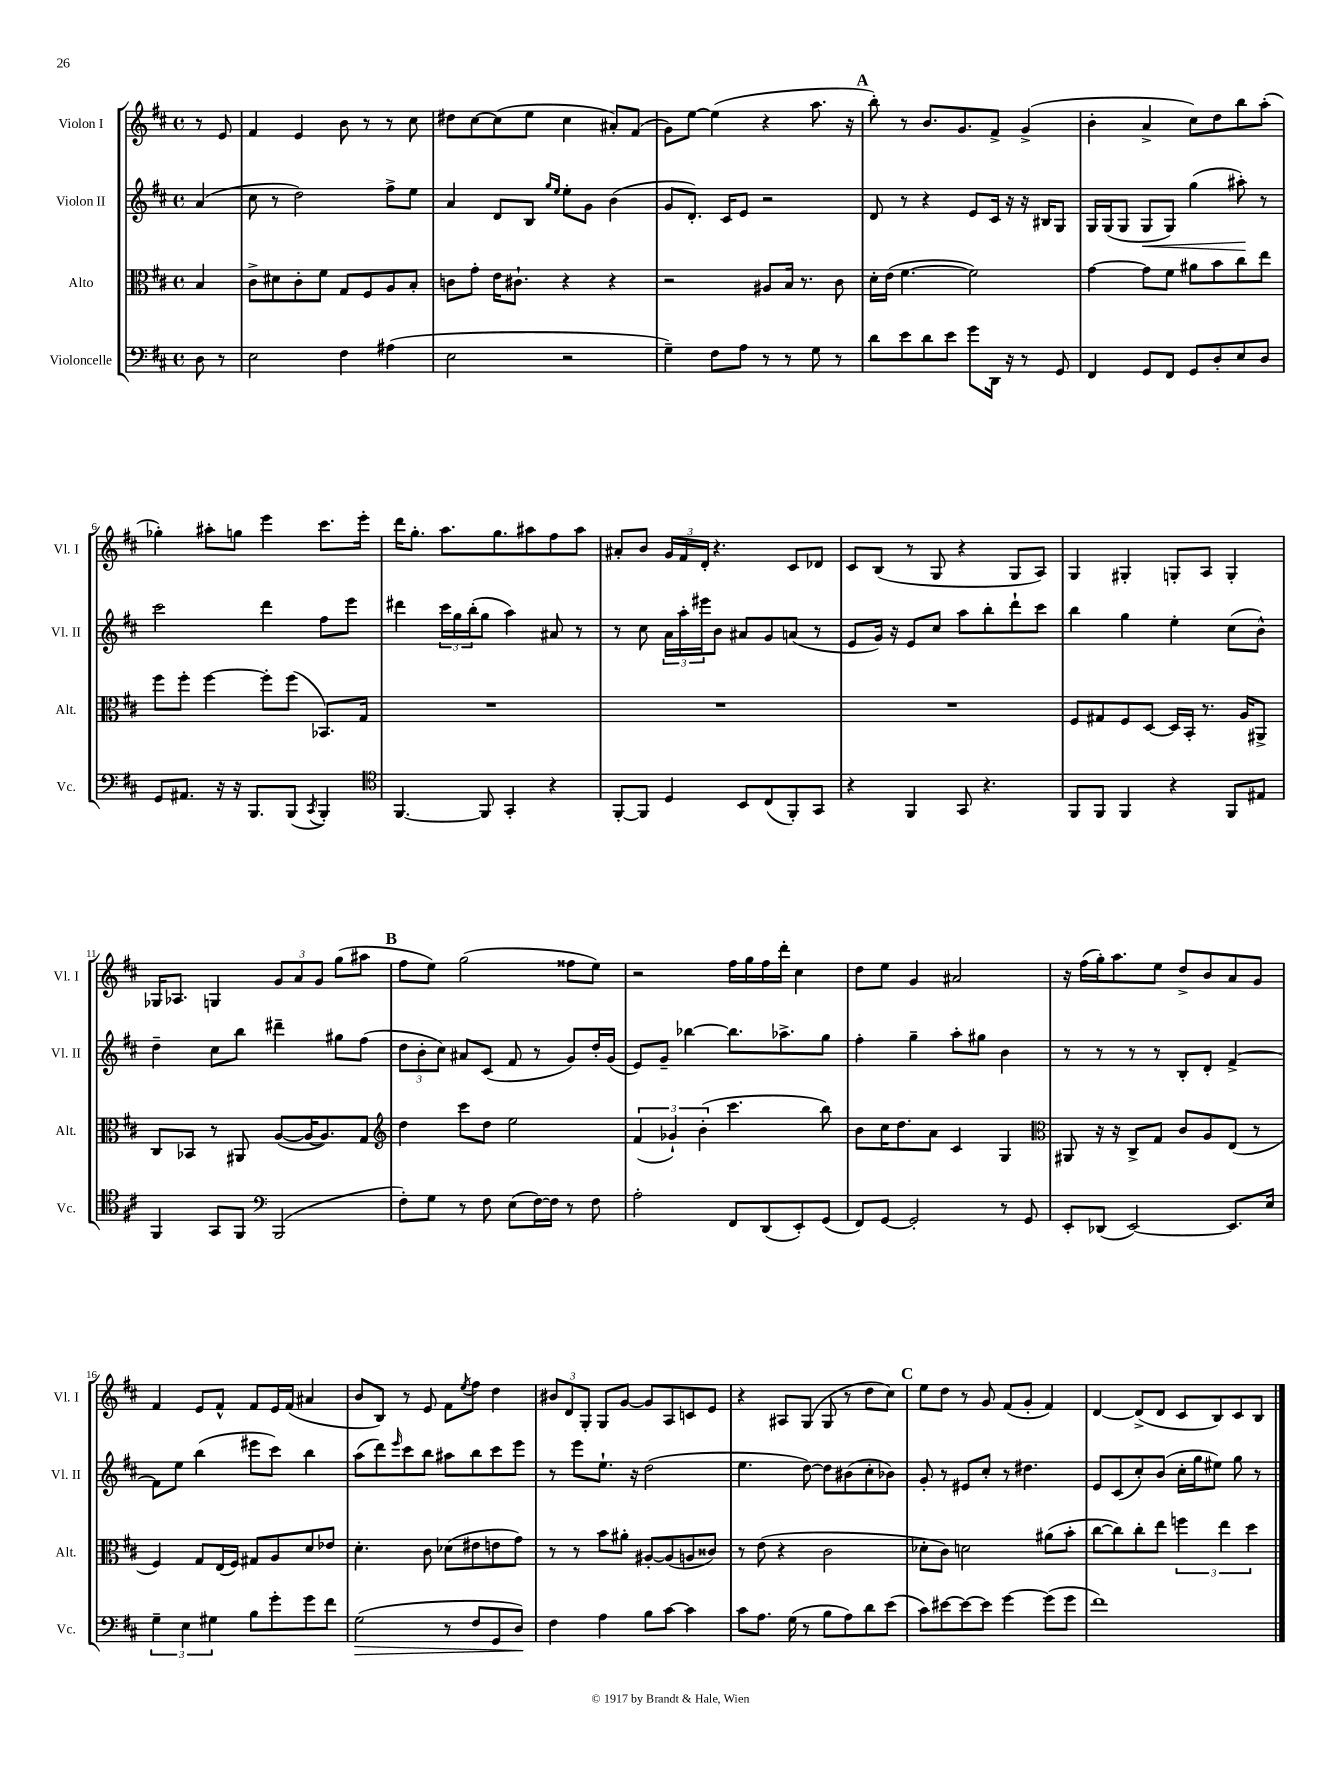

**kern	**kern	**kern	**kern
*staff4	*staff3	*staff2	*staff1
*clefF4	*clefC3	*clefG2	*clefG2
*k[f#c#]	*k[f#c#]	*k[f#c#]	*k[f#c#]
*M4/4	*M4/4	*M4/4	*M4/4
*met(c)	*met(c)	*met(c)	*met(c)
8D	4B	(4a	8r
8r	.	.	8e
=	=	=	=
2E	8c#^	8cc#	4f#
.	8d#	8r	.
.	8c#'	2dd)	4e
.	8f#	.	.
4F#	8G	.	8b
.	8F#	.	8r
(4A#	8A	8ff#^	8r
.	8B'	8ee	8cc#
=	=	=	=
2E	8c	4a	8dd#
.	8g'	.	[8cc#
.	16e	8d	(8cc#]
.	8.c#`	.	.
.	.	8B	8ee
.	.	16qqgg	.
.	.	16qqee	.
2r	4r	8ee'	4cc#
.	.	8g	.
.	4r	(4b	8a#')
.	.	.	(8f#
=	=	=	=
4G~)	2r	8g	8g)
.	.	8.d')	[8ee
8F#	.	.	(4ee]
.	.	16c#	.
8A	.	8e	.
8r	8A#	2r	4r
8r	16B	.	.
.	8.r	.	.
8G	.	.	8.aa
8r	8c#	.	.
.	.	.	16r
=	=	=	=
8d	16d'	8d	8bb')
.	(16e	.	.
8e	[4.f#	8r	8r
8d	.	4r	8.b
8e	.	.	.
.	.	.	8.g
8g	2f#])	8e	.
16DD	.	16c#	8f#^
16r	.	16r	.
8r	.	16r	(4g^
.	.	16B#	.
8GG	.	8G	.
=	=	=	=
4FF#	[4g	16G	4b'
.	.	(16G	.
.	.	8G	.
8GG	8g]	8G	4a^
8FF#	8f#	8G)	.
8GG	8a#	(4gg	8cc#)
8D'	8b	.	8dd
8E	8cc#	8aa#')	8bb
8D	8ee	8r	(8aa'
=	=	=	=
8GG	8ff#	2ccc#	4gg-')
8.AA#	8ff#'	.	.
.	[4ff#	.	8aa#'
16r	.	.	.
16r	.	.	8gg
8.BBB	.	.	.
.	8ff#']	4ddd	4eee
(8BBB	(8ff#	.	.
8qCC#	.	.	.
4BBB')	8.BB-)	8ff#	8.ccc#
.	.	8eee	.
.	16G	.	16eee'
=	=	=	=
*clefC4	*	*	*
[4.FF#	1r	4ddd#	16ddd
.	.	.	8.gg'
.	.	24ccc#	8.aa
.	.	24gg	.
.	.	(24bb'	.
8FF#]	.	8gg	.
.	.	.	8.gg
4GG'	.	4aa)	.
.	.	.	8aa#
4r	.	8a#	8ff#
.	.	8r	8aa#
=	=	=	=
[8FF#'	1r	8r	8a#'
8FF#]	.	8cc#	8b
4D	.	24a	24g
.	.	24aa'	24f#
.	.	24eee#	24d'
.	.	8b	4.r
8BB	.	8a#	.
(8C#	.	8g	.
8FF#')	.	(8a	8c#
8GG	.	8r	8d-
=	=	=	=
4r	1r	8e	8c#
.	.	16g)	(8B
.	.	16r	.
4FF#	.	8e	8r
.	.	8cc#	8G
8GG	.	8aa	4r
4.r	.	8bb'	.
.	.	8ddd`	8G
.	.	8ccc#	8A)
=	=	=	=
8FF#	8F#	4bb	4G
8FF#	8G#	.	.
4FF#	8F#	4gg	4G#'
.	[8D	.	.
4r	16D]	4ee'	8G'
.	16BB'	.	.
.	8.r	.	8A
8FF#	.	(8cc#	4G'
.	16A	.	.
8E#	8AA#^	8b^^)	.
=	=	=	=
4FF#	8C#	4dd~	16G-
.	.	.	8.A-
.	8BB-	.	.
8GG	8r	8cc#	4G
8FF#	8AA#	8bb	.
*clefF4	*	*	*
(2BBB	([8A	4ddd#~	12g
.	.	.	12a
.	16A_	.	.
.	.	.	12g
.	8.A])	.	.
.	.	8gg#	(8gg
.	8G	(8ff#	8aa#
=	=	=	=
*	*clefG2	*	*
8F#')	4dd	12dd	8ff#
.	.	12b'	.
8G	.	.	8ee)
.	.	12cc#)	.
8r	8ccc#	8a#	(2gg
8F#	8dd	(8c#	.
(8E	2ee	8f#	.
[16F#)	.	8r	.
16F#]	.	.	.
8r	.	8g)	8ff##
8F#	.	16dd'	8ee)
.	.	(16g	.
=	=	=	=
2A'	(6f#	8e)	2r
.	.	8g~	.
.	6g-`)	.	.
.	.	[4bb-	.
.	(6b'	.	.
8FF#	4.ccc#	8.bb-]	16ff#
.	.	.	16gg
(8DD	.	.	16ff#
.	.	8.aa-^	16ddd'
8EE')	.	.	4cc#
(8GG	8bb)	8gg	.
=	=	=	=
8FF#)	8b	4ff#'	8dd
[8GG	16cc#	.	8ee
.	8.dd	.	.
2GG']	.	4gg~	4g
.	8a	.	.
.	4c#	8aa'	2a#
.	.	8gg#	.
8r	4G	4b	.
8GG	.	.	.
=	=	=	=
*	*clefC3	*	*
8EE'	8AA#	8r	16r
.	.	.	(16ff#
(8DD-	16r	8r	16gg')
.	16r	.	8.aa
[2EE)	8C#^	8r	.
.	8G	8r	8ee
.	8c#	8B'	8dd^
.	8A	8d'	8b
8.EE]	(8E	[4f#^	8a
.	8r	.	8g
16E	.	.	.
=	=	=	=
6G~	4F#)	8f#]	4f#
.	.	8ee	.
6E	.	.	.
.	8G	(4bb	8e
6G#	.	.	.
.	(16E	.	8f#^^
.	16F#)	.	.
8B	8G#	8eee#	8f#
8g'	8A	8ccc#)	16e
.	.	.	(16f#
8g	8d	4bb	4a#
8f#	8e-	.	.
=	=	=	=
(2G	4.d'	(8aa	8b
.	.	8ddd)	8B)
.	.	16qqeee	.
.	.	8ccc#	8r
.	8c#	8bb	8e
8r	(8d-	8aa#	8f#
.	.	.	8qee
8F#	8e#	8bb	8ff#
8GG	8e	8ccc#	4dd
8D)	8g)	8eee	.
=	=	=	=
4F#	8r	8r	12b#
.	.	.	12d
.	8r	8eee	.
.	.	.	12G'
4A	8b	8.ee`	8G
.	8a#'	.	[8g
.	.	16r	.
8B	[8A#'	(2dd	8g]
[8c#	(8A#]	.	8A
4c#]	8A	.	8c
.	8c##)	.	8e
=	=	=	=
8c#	8r	4.ee	4r
8.A	(8e	.	.
.	4r	.	8A#
(16G	.	.	.
8r	.	[8dd)	(8G
8B	2c#	8dd]	8G
8A)	.	(8b#	8r
8d	.	8cc#'	8dd
(8e	.	8b-)	8cc#)
=	=	=	=
8c#)	8d-'	8g'	8ee
[8e#	8c#)	8r	8dd
8e#_	2d	8e#	8r
8e#]	.	8cc#'	8g
[4g	.	8r	(8f#
.	.	4.dd#	8g'
(8g]	(8a#	.	4f#)
8g	8b'	.	.
=	=	=	=
1f#)	[8cc#	8e	[4d
.	8cc#])	(8c#	.
.	8cc#'	8cc#')	(8d^]
.	8ee	(8b	8d
.	6ff	16cc#'	8c#
.	.	16gg	.
.	.	8ee#)	8B)
.	6ee	.	.
.	.	8gg	8c#
.	6dd	.	.
.	.	8r	8B
==	==	==	==
*-	*-	*-	*-
